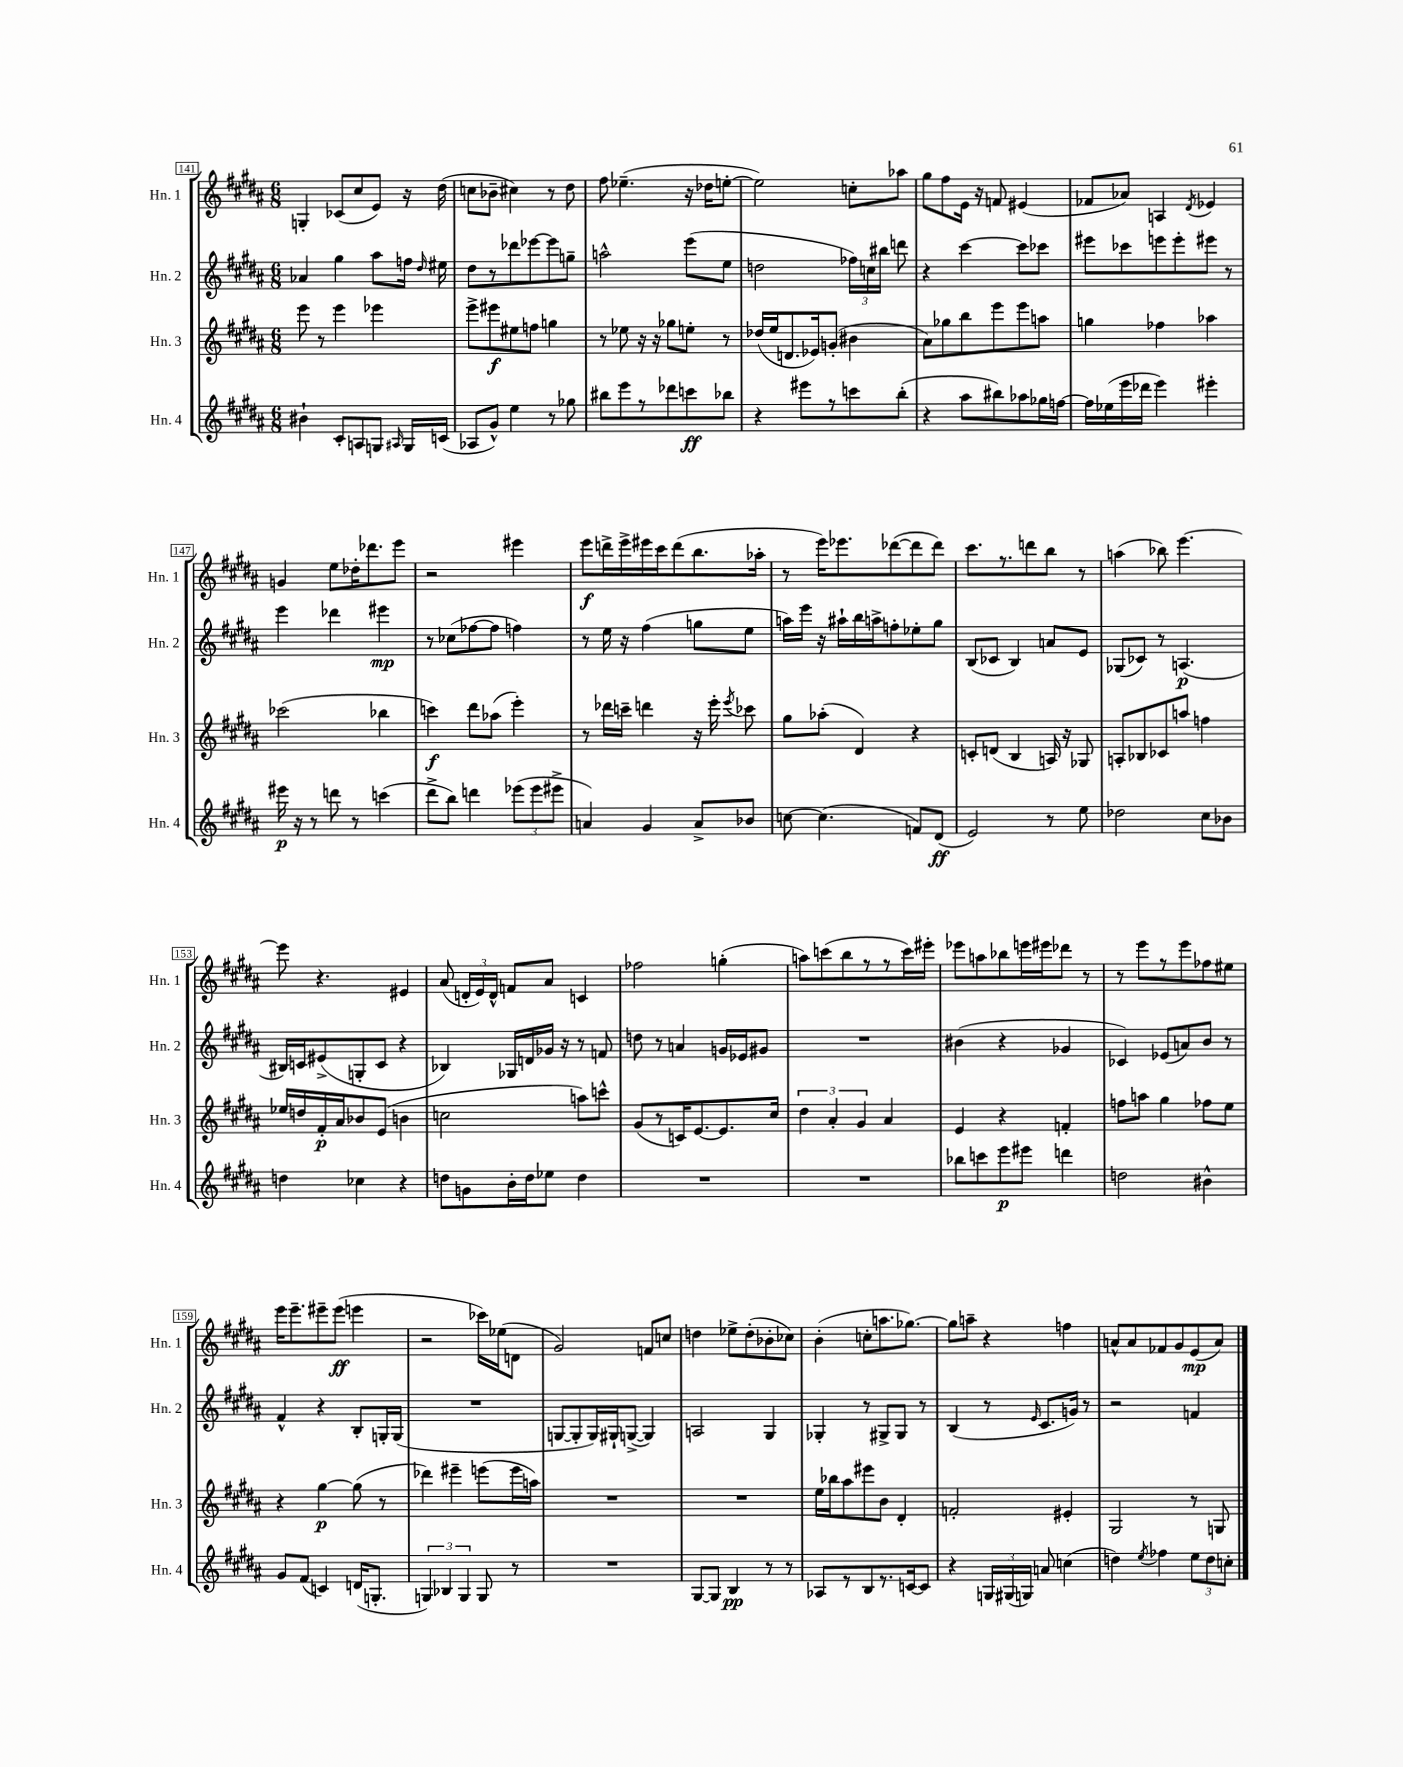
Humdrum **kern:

**kern	**dynam	**kern	**dynam	**kern	**dynam	**kern	**dynam
*part4	*part4	*part3	*part3	*part2	*part2	*part1	*part1
*staff4	*staff4	*staff3	*staff3	*staff2	*staff2	*staff1	*staff1
*I"Hn. 4	*	*I"Hn. 3	*	*I"Hn. 2	*	*I"Hn. 1	*
*I'Hn. 4	*	*I'Hn. 3	*	*I'Hn. 2	*	*I'Hn. 1	*
*clefG2	*	*clefG2	*	*clefG2	*	*clefG2	*
*k[f#c#g#d#a#]	*	*k[f#c#g#d#a#]	*	*k[f#c#g#d#a#]	*	*k[f#c#g#d#a#]	*
*M6/8	*	*M6/8	*	*M6/8	*	*M6/8	*
=141	=141	=141	=141	=141	=141	=141	=141
4b#X`\	.	8eee\	.	4a-X/	.	4Gn'/	.
.	.	8r	.	.	.	.	.
8c#'/L	.	4eee\	.	4gg#\	.	(8c-X/L	.
8An/	.	.	.	.	.	8cc#/	.
8Gn/J	.	4eee-X\	.	8aa#\L	.	8e/J)	.
16qqA#X/	.	.	.	.	.	.	.
16G/LL	.	.	.	16ffn\Jk	.	16r	.
.	.	.	.	16qqdd#/	.	.	.
(16cn/JJ	.	.	.	16ee#X\	.	(16dd#\	.
=142	=142	=142	=142	=142	=142	=142	=142
8A-X/L	.	8eee^\L	.	8dd#\L	.	8ccn\L	.
8g#^^/J)	.	8eee#X\	f	8r	.	8b-X~\J	.
4ee\	.	8ee#X\	.	8ddd-X\	.	4cc#X\)	.
.	.	8ffn\J	.	[8eee-X\	.	.	.
8r	.	4ggn\	.	8eee-\]	.	8r	.
8gg-X\	.	.	.	8ggn~\J	.	8dd#\	.
=143	=143	=143	=143	=143	=143	=143	=143
8bb#X\L	.	8r	.	2aan^^\	.	8ff#\	.
8eee\	.	8ee-X\	.	.	.	(4.ee-X~\	.
8r	.	16r	.	.	.	.	.
.	.	16r	.	.	.	.	.
8ddd-X\	.	8gg-X\L	.	.	.	.	.
8cccn\	ff	8een'\J	.	(8eee\L	.	16r	.
.	.	.	.	.	.	16dd-X\KL	.
8bb-X\J	.	8r	.	8ee\J	.	[8een'\J	.
=144	=144	=144	=144	=144	=144	=144	=144
4r	.	(16dd-X/LL	.	2ddn\	.	2ee\])	.
.	.	16ee/J	.	.	.	.	.
.	.	8.dn/	.	.	.	.	.
8eee#X\L	.	.	.	.	.	.	.
.	.	16e-X/k)	.	.	.	.	.
8r	.	(8gn'/J	.	.	.	.	.
8cccn\	.	4b#X\	.	24ff-X\LL)	.	8ccn'\L	.
.	.	.	.	24ccn\	.	.	.
.	.	.	.	24bb#X\JJ	.	.	.
(8bb'\J	.	.	.	8dddn\	.	8aa-X\J	.
=145	=145	=145	=145	=145	=145	=145	=145
4r	.	8a#\L)	.	4r	.	8gg#\L	.
.	.	8gg-X\	.	.	.	8ff#\	.
8aa#\L	.	8bb\	.	[4ccc#\	.	16e\Jk	.
.	.	.	.	.	.	16r	.
8bb#X\)	.	8eee\	.	.	.	8fn/	.
8aa-X\	.	8eee\	.	8ccc#\L]	.	(4e#X/	.
16gg-X\L	.	8aan\J	.	8ccc-X\J	.	.	.
[16ffn\JJ	.	.	.	.	.	.	.
=146	=146	=146	=146	=146	=146	=146	=146
16ff\LL]	.	4ggn\	.	8eee#X\L	.	8f-X/L	.
(16ee-X\	.	.	.	.	.	.	.
16eee\	.	.	.	8ccc-X\	.	8a-X/J)	.
16ddd-X\JJ	.	.	.	.	.	.	.
4eee\)	.	4ff-X\	.	8eeen\	.	4An/	.
.	.	.	.	8eee'\	.	.	.
.	.	.	.	.	.	8qd#/	.
4eee#X'\	.	4aa-X\	.	8eee#X\J	.	4e-X/	.
.	.	.	.	8r	.	.	.
!!LO:LB:g=z
=147	=147	=147	=147	=147	=147	=147	=147
16eee#X\	p	(2ccc-X\	.	4eee\	.	4gn/	.
16r	.	.	.	.	.	.	.
8r	.	.	.	.	.	.	.
8dddn\	.	.	.	4ddd-X\	.	8ee\L	.
8r	.	.	.	.	.	16dd-X'\K	.
.	.	.	.	.	.	8.ddd-X\	.
(4cccn\	.	4bb-X\	.	4eee#X\	mp	.	.
.	.	.	.	.	.	8eee\J	.
=148	=148	=148	=148	=148	=148	=148	=148
8ddd#^\L	.	4cccn\)	f	8r	.	2r	.
8bb\J)	.	.	.	(8cc-X\L	.	.	.
4dddn\	.	8ddd#\L	.	[8ff-X\	.	.	.
.	.	(8aa-X\J	.	8ff-\J]	.	.	.
(12eee-X\L	.	4eee'\)	.	4ffn\)	.	4eee#X\	.
12eee-\	.	.	.	.	.	.	.
12eee#X^\J	.	.	.	.	.	.	.
=149	=149	=149	=149	=149	=149	=149	=149
4an/)	.	8r	.	8r	.	8eee\L	f
.	.	16ddd-X\LL	.	16ee\	.	16dddn^\L	.
.	.	16cccn~\JJ	.	16r	.	16eee^\	.
4g#/	.	4dddn\	.	(4ff#\	.	16eee#X\	.
.	.	.	.	.	.	16ccc#\J	.
.	.	.	.	.	.	(8ddd\	.
8a^/L	.	16r	.	8ggn\L	.	8.bb\	.
.	.	16eee'\	.	.	.	.	.
.	.	8qeee/	.	.	.	.	.
8b-X/J	.	8ccc-X\	.	8ee\J	.	.	.
.	.	.	.	.	.	16aa-X'\Jk	.
=150	=150	=150	=150	=150	=150	=150	=150
[8ccn\	.	8gg#\L	.	16aan\LL)	.	8r	.
.	.	.	.	16eee\JJ	.	.	.
(4.cc\]	.	(8aa-X'\J	.	16r	.	16eee\KL)	.
.	.	.	.	16aa#X`\LL	.	8.eee-X\	.
.	.	4d#/)	.	16bb\	.	.	.
.	.	.	.	16aan^\J	.	.	.
.	.	.	.	8ffn'\	.	([8ddd-X\	.
8fn/L)	.	4r	.	8ee-X'\	.	8ddd-\]	.
(8d#/J	ff	.	.	8gg#\J	.	8ddd-\J)	.
=151	=151	=151	=151	=151	=151	=151	=151
2e/)	.	8cn'/L	.	(8B/L	.	8.ccc#\L	.
.	.	(8dn/J	.	8c-X/J	.	.	.
.	.	.	.	.	.	8.r	.
.	.	4B/	.	4B/)	.	.	.
.	.	.	.	.	.	8dddn\	.
8r	.	16An/)	.	8an/L	.	8bb\J	.
.	.	16r	.	.	.	.	.
8ee\	.	8G-X/	.	8e/J	.	8r	.
=152	=152	=152	=152	=152	=152	=152	=152
2dd-X\	.	8An'/L	.	(8G-X/L	.	(4aan\	.
.	.	8B-X/	.	8c-X/J)	.	.	.
.	.	8c-X/	.	8r	.	8bb-X\)	.
.	.	8aan/J	.	(4.An/	p	[4.eee\	.
8cc#\L	.	4ffn\	.	.	.	.	.
8b-X\J	.	.	.	.	.	.	.
!!LO:LB:g=z
=153	=153	=153	=153	=153	=153	=153	=153
4ddn\	.	16ee-X/LL	.	16B#X/LL)	.	8eee\]	.
.	.	16ddn/	.	16cn/J	.	.	.
.	.	16f#'/	p	(8e#X^/	.	4.r	.
.	.	16a#/J	.	.	.	.	.
4cc-X\	.	8b-X/	.	8Gn'/	.	.	.
.	.	(8e/J	.	8c/J	.	.	.
4r	.	4bn\	.	4r	.	4e#X/	.
=154	=154	=154	=154	=154	=154	=154	=154
8ddn\L	.	2ccn\	.	4B-X/)	.	(8a#/	.
8gn\	.	.	.	.	.	24dn'/LL	.
.	.	.	.	.	.	24e/)	.
.	.	.	.	.	.	24d^^/JJ	.
16b'\L	.	.	.	16G-X/LL	.	8fn/L	.
16dd\J	.	.	.	16dn/	.	.	.
8ee-X\J	.	.	.	16g-X/JJ	.	8a#/J	.
.	.	.	.	16r	.	.	.
4dd\	.	8aan\L)	.	8r	.	4cn/	.
.	.	8cccn^^\J	.	8fn/	.	.	.
=155	=155	=155	=155	=155	=155	=155	=155
2.r	.	(8g#/L	.	8ddn\	.	2ff-X\	.
.	.	8r	.	8r	.	.	.
.	.	16cn/K)	.	4an/	.	.	.
.	.	[8.e/	.	.	.	.	.
.	.	8.e/]	.	16gn/LL	.	(4ggn'\	.
.	.	.	.	16e-X/J	.	.	.
.	.	.	.	8g#X/J	.	.	.
.	.	16cc#/Jk	.	.	.	.	.
=156	=156	=156	=156	=156	=156	=156	=156
2.r	.	6dd#\	.	2.r	.	8aan\L)	.
.	.	.	.	.	.	(8cccn\	.
.	.	6a#'/	.	.	.	.	.
.	.	.	.	.	.	8bb\	.
.	.	6g#/	.	.	.	.	.
.	.	.	.	.	.	8r	.
.	.	4a#/	.	.	.	8r	.
.	.	.	.	.	.	16ccc\L)	.
.	.	.	.	.	.	16eee#X'\JJ	.
=157	=157	=157	=157	=157	=157	=157	=157
8bb-X\L	.	4e/	.	(4b#X\	.	8eee-X\L	.
8cccn\	.	.	.	.	.	8aan\	.
8eee\	p	4r	.	4r	.	8bb-X\	.
8eee#X\J	.	.	.	.	.	16eeen\L	.
.	.	.	.	.	.	16eee#X\J	.
4dddn\	.	4fn'/	.	4g-X/	.	8ddd-X\J	.
.	.	.	.	.	.	8r	.
=158	=158	=158	=158	=158	=158	=158	=158
2ddn\	.	8ffn\L	.	4c-X/)	.	8r	.
.	.	8aan\J	.	.	.	8eee\L	.
.	.	4gg#\	.	(8e-X/L	.	8r	.
.	.	.	.	8an/)	.	8eee\	.
4b#X^^\	.	8ff-X\L	.	8b/J	.	8ff-X\	.
.	.	8ee\J	.	8r	.	8ee#X\J	.
!!LO:LB:g=z
=159	=159	=159	=159	=159	=159	=159	=159
8g#/L	.	4r	.	4f#^^/	.	16eee\KL	.
.	.	.	.	.	.	8.eee~\	.
(8f#/J	.	.	.	.	.	.	.
4cn/)	.	[4gg#\	p	4r	.	8eee#X~\	.
.	.	.	.	.	.	(8eee#\J	ff
(16dn/KL	.	(8gg#\]	.	8B'/L	.	4eeen\	.
8.Gn'/J	.	.	.	.	.	.	.
.	.	8r	.	16Gn'/L	.	.	.
.	.	.	.	(16G/JJ	.	.	.
=160	=160	=160	=160	=160	=160	=160	=160
6Gn/)	.	4ddd-X\)	.	2.r	.	2r	.
6B-X/	.	.	.	.	.	.	.
.	.	4eee#X~\	.	.	.	.	.
6G/	.	.	.	.	.	.	.
8G/	.	(8eeen\L	.	.	.	16ccc-X\LL)	.
.	.	.	.	.	.	(16ee-X\J	.
8r	.	16eee\L	.	.	.	8dn\J	.
.	.	16aan\JJ)	.	.	.	.	.
=161	=161	=161	=161	=161	=161	=161	=161
2.r	.	2.r	.	[8Gn/L	.	2g#/)	.
.	.	.	.	8G'/]	.	.	.
.	.	.	.	16G/L)	.	.	.
.	.	.	.	16G#X`/J	.	.	.
.	.	.	.	([8Gn^/J	.	.	.
.	.	.	.	4G/])	.	8fn/L	.
.	.	.	.	.	.	8ccn/J	.
=162	=162	=162	=162	=162	=162	=162	=162
[8G#/L	.	2.r	.	2An/	.	4ddn\	.
8G#/J]	.	.	.	.	.	.	.
4B/	pp	.	.	.	.	8ee-X^\L	.
.	.	.	.	.	.	(8dd'\	.
8r	.	.	.	4G#/	.	8b-X'\	.
8r	.	.	.	.	.	8cc-X\J)	.
=163	=163	=163	=163	=163	=163	=163	=163
8A-X/L	.	16ee\LL	.	4G-X'/	.	(4b'\	.
.	.	16bb-X\J	.	.	.	.	.
8r	.	8aa#\	.	.	.	.	.
8B/	.	8eee#X\	.	8r	.	8ccn'\L	.
8.r	.	8b\J	.	8G#X^/L	.	8.aan\	.
.	.	4d#'/	.	8G#/J	.	.	.
[16cn/k	.	.	.	.	.	[8.gg-X\J)	.
8c/J]	.	.	.	8r	.	.	.
=164	=164	=164	=164	=164	=164	=164	=164
4r	.	2fn'/	.	(4B/	.	8gg-\L]	.
.	.	.	.	.	.	8aan~\J	.
24Gn/LL	.	.	.	8r	.	4r	.
(24G#X/	.	.	.	.	.	.	.
24Gn/JJ)	.	.	.	.	.	.	.
.	.	.	.	16qqe/	.	.	.
8an/	.	.	.	8.c#/L	.	.	.
(4ccn\	.	4e#X'/	.	.	.	4ffn\	.
.	.	.	.	16gn/Jk)	.	.	.
.	.	.	.	8r	.	.	.
=165	=165	=165	=165	=165	=165	=165	=165
4ddn\)	.	2G#/	.	2r	.	8an^^/L	.
.	.	.	.	.	.	8a/	.
8qee/	.	.	.	.	.	.	.
4ff-X\	.	.	.	.	.	8f-X/	.
.	.	.	.	.	.	8g#/	.
12ee\L	.	8r	.	4fn/	.	(8e/	mp
12dd\	.	.	.	.	.	.	.
.	.	8Gn/	.	.	.	8a/J)	.
12ccn'\J	.	.	.	.	.	.	.
==	==	==	==	==	==	==	==
*-	*-	*-	*-	*-	*-	*-	*-
